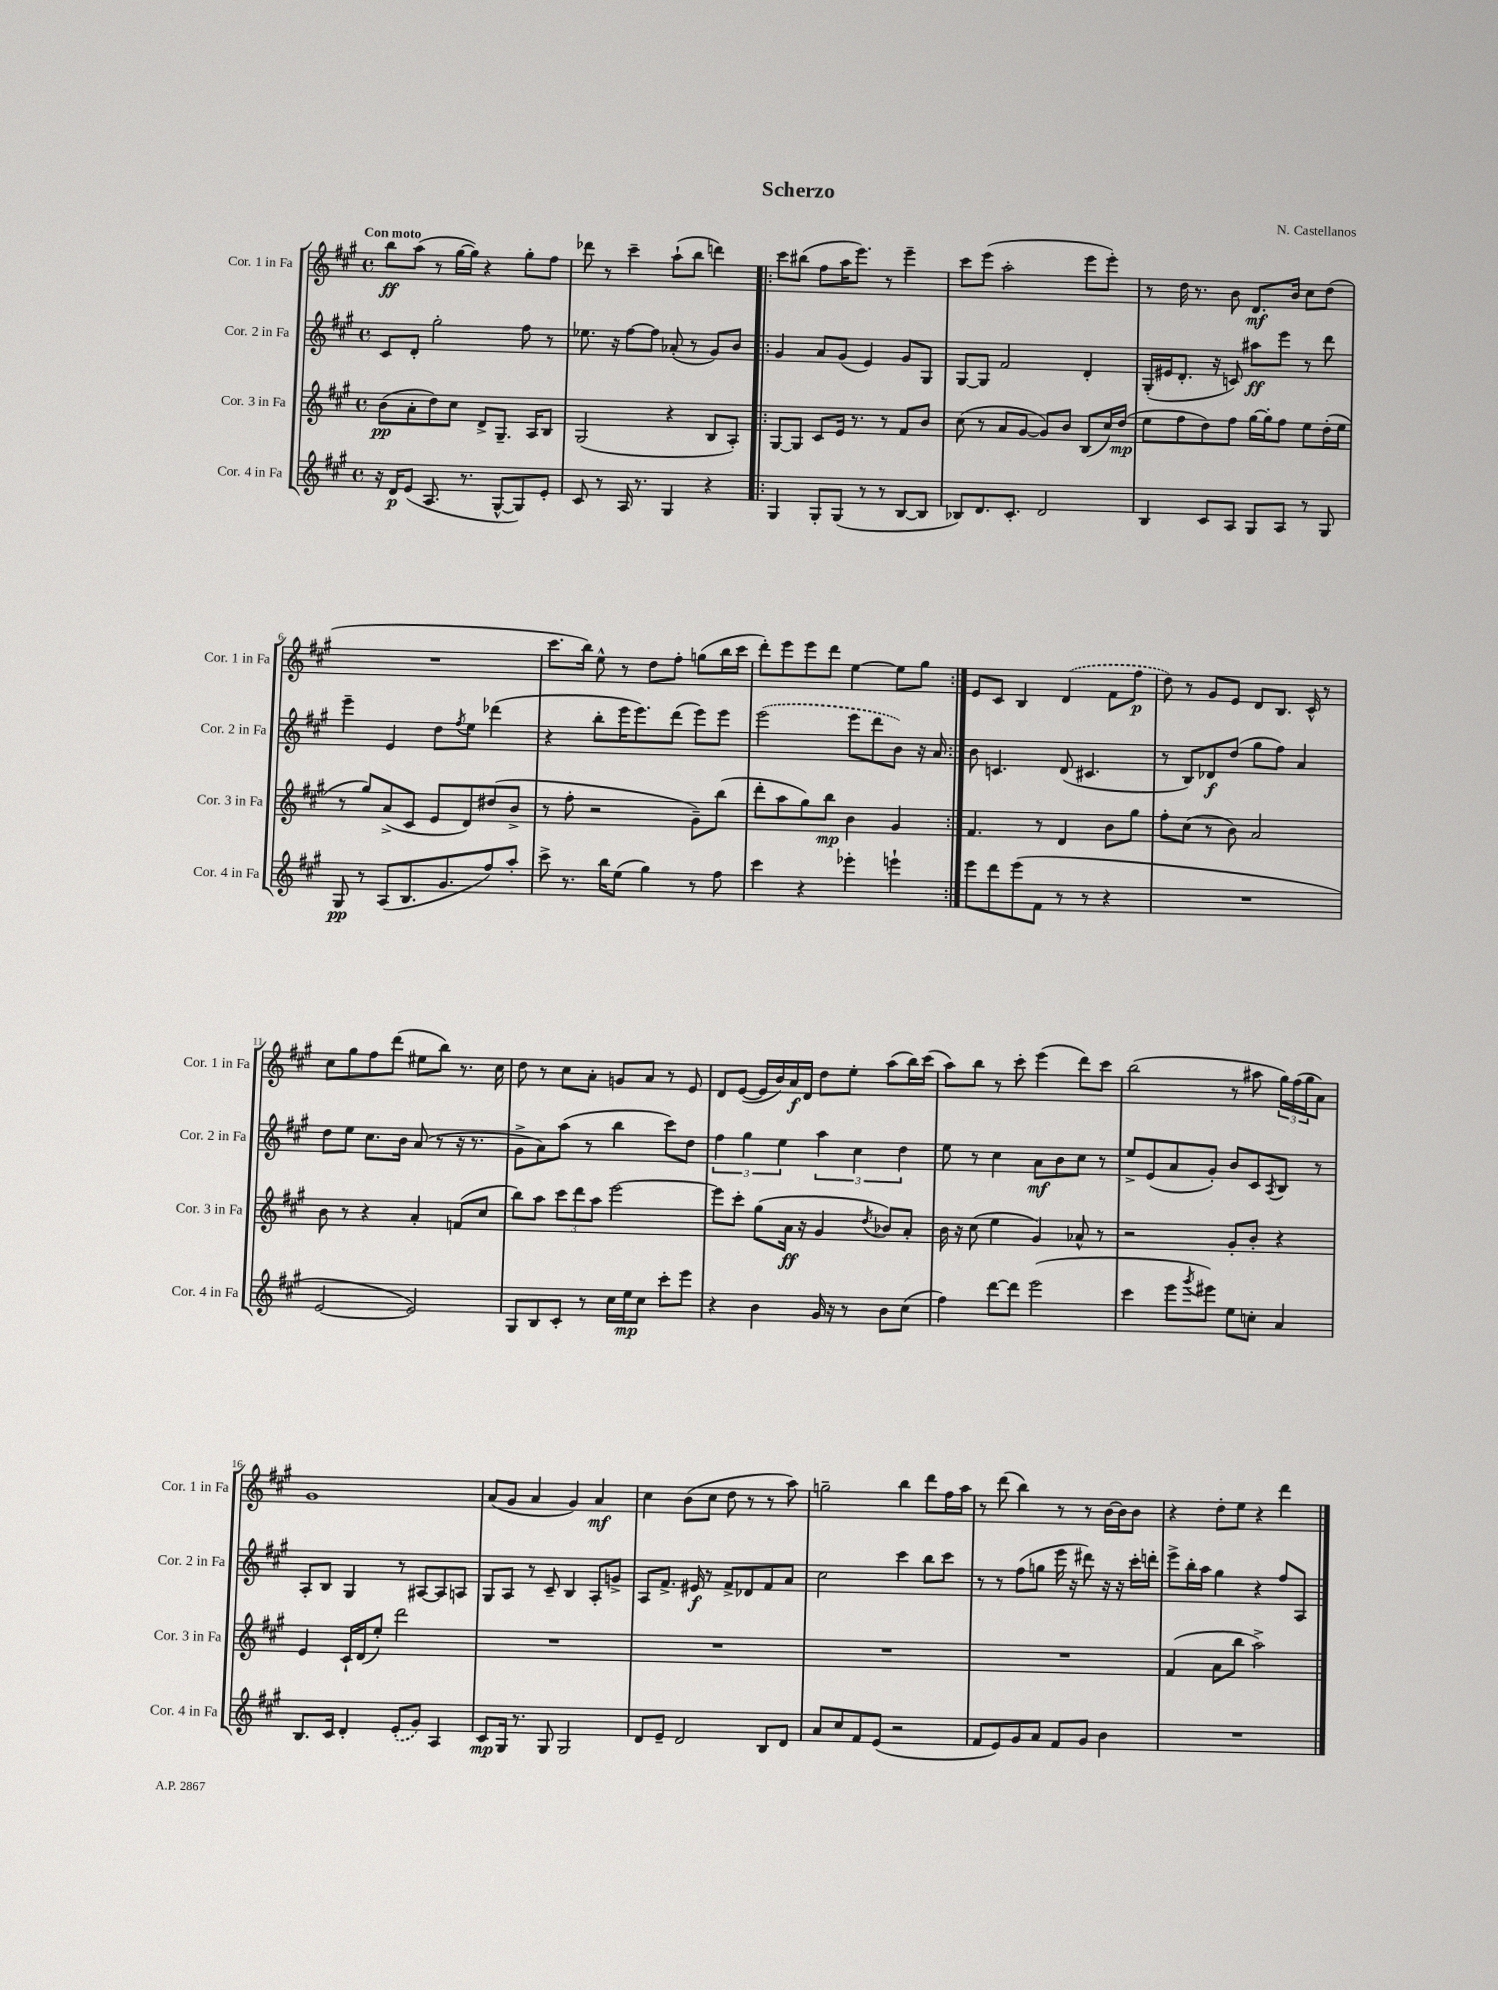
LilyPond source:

\header { title = "Scherzo" composer = "N. Castellanos" }
<<
\new StaffGroup <<
\new Staff = "s0" \with { instrumentName = "Cor. 1 in Fa" shortInstrumentName = "Cor. 1 in Fa" } {
    \clef treble \key a \major \defaultTimeSignature \time 4/4 \tempo "Con moto"
    b''8\ff a''8( r8 gis''16~ gis''16) r4 gis''8-. fis''8 |
    des'''8 r8 cis'''4-- a''8-!( b''8 d'''4) |
    \repeat volta 2 { cis'''8 bis''8( fis''8 a''16 e'''8.) r8 e'''4-- |
    cis'''8 e'''8( a''2-. e'''8 e'''8-.) |
    r8 d''16 r8. b'8 d'8.\mf b'16 cis''8 d''8( |
    R1 |
    cis'''8. b''16) e''8-^ r8 d''8 fis''8-. g''8( b''16 cis'''16 |
    d'''8-.) e'''8 e'''8 d'''8 e''4~ e''8 gis''8 | }
    e'8 cis'8 b4 \once \slurDashed d'4( fis'8 fis''8\p |
    d''8) r8 gis'8 e'8 d'8 b8. cis'16-^ r8 |
    cis''8 gis''8 fis''8 d'''8( eis''8 b''8) r8. cis''16 |
    d''8 r8 cis''8 a'8-. g'8 a'8 r8 e'8 |
    d'8 e'8~( e'16 b'16) a'16\f d'16 d''8 e''8-. a''8( b''16) cis'''16( |
    a''8) b''8 r8 cis'''8-. e'''4( d'''8) cis'''8 |
    b''2( r8 ais''8 \tuplet 3/2 { gis''16) fis''16( gis''16 } a'8) |
    gis'1 |
    a'8( gis'8 a'4 gis'4) a'4\mf |
    cis''4 b'8( cis''8 d''8 r8 r8 a''8) |
    g''2-- b''4 d'''8 fis''16 a''16 |
    r8 d'''8( b''4) r8 r8 b'16~ b'16 b'8 |
    r4 d''8-. e''8 r4 d'''4 \bar "|." |
}
\new Staff = "s1" \with { instrumentName = "Cor. 2 in Fa" shortInstrumentName = "Cor. 2 in Fa" } {
    \clef treble \key a \major \defaultTimeSignature \time 4/4
    cis'8 d'8-. gis''2-. fis''8 r8 |
    ees''8. r16 fis''8~ fis''8 aes'8-.( r8 gis'8) b'8 |
    \repeat volta 2 { gis'4 a'8 gis'8( e'4) gis'8 gis8 |
    gis8~ gis8 fis'2 d'4-. |
    gis16-.( eis'16 d'8.-. r16 c'8) ais''8\ff e'''8 r8 d'''8 |
    e'''4-- e'4 d''8 \acciaccatura { fis''8 } e''8 des'''4( |
    r4 b''8-. e'''16 e'''8.) d'''8( e'''8) e'''8 |
    \once \slurDashed e'''2( e'''8 d'''8 b'8) r16 a'16 | }
    b'8 c'4. d'8( cis'4. |
    r8 b8) des'8\f d''8( gis''8 fis''8) a'4 |
    d''8 e''8 cis''8. b'16 a'8( r8 r16 r8. |
    gis'8-> a'8) a''8( r8 b''4 cis'''8) d''8 |
    \tuplet 3/2 { fis''4 gis''4 e''4 } \tuplet 3/2 { a''4 cis''4 d''4 } |
    e''8 r8 cis''4 a'8\mf b'8 cis''8 r8 |
    e''8-> e'8( a'8 gis'8-.) b'8 cis'8 \acciaccatura { a8 } b8 r8 |
    a8-. b8 gis4 r8 ais8~ ais8 a8 |
    gis8 a8 r8 cis'8-- b4 a8-. g'8-> |
    a8 fis'8.-> eis'16\f r8 fis'8-> des'8 fis'8 a'8 |
    cis''2 cis'''4 b''8 cis'''8 |
    r8 r8 fis''8( g''8 e'''16 r16 dis'''8) r16 r16 cis'''16-. d'''16-. |
    e'''8-> b''16-. a''16 gis''4 r4 fis''8 a8 \bar "|." |
}
\new Staff = "s2" \with { instrumentName = "Cor. 3 in Fa" shortInstrumentName = "Cor. 3 in Fa" } {
    \clef treble \key a \major \defaultTimeSignature \time 4/4
    b'8\pp( a'8-. d''8) cis''8 d'8-> gis8.-- a16 b8 |
    gis2( r4 b8 a8-.) |
    \repeat volta 2 { gis8~ gis8 cis'8 e'16 r8. r8 fis'8 b'8 |
    cis''8( r8 a'8 gis'8~ gis'8) b'8 b8( cis''16) d''16\mp( |
    e''8 fis''8 d''8) fis''8 gis''16~ gis''16-. fis''8 e''8 d''16-.( e''16 |
    r8 gis''8) a'8->( cis'8 e'8 d'8) dis''8( b'8-> |
    r8 fis''8-. r2 gis'8--) b''8( |
    d'''8-. a''8 gis''8) b''8\mp b'4 gis'4 | }
    fis'4. r8 d'4 b'8 gis''8 |
    fis''8-. cis''8( r8 b'8) a'2 |
    b'8 r8 r4 a'4-. f'8( cis''8 |
    b''8) a''8 \tuplet 3/2 { cis'''8 d'''8 a''8 } e'''2~ |
    e'''8 cis'''8-. gis''8( a'16\ff r16 gis'4 \acciaccatura { d''8 } bes'8) a'8-. |
    b'16 r16 cis''8( e''4 gis'4) aes'8-^ r8 |
    r2 gis'8-. b'8-. r4 |
    e'4 cis'16-! d'16( e''8-.) d'''2 |
    R1 |
    R1 |
    R1 |
    R1 |
    fis'4( a'8 b''8 a''2->) \bar "|." |
}
\new Staff = "s3" \with { instrumentName = "Cor. 4 in Fa" shortInstrumentName = "Cor. 4 in Fa" } {
    \clef treble \key a \major \defaultTimeSignature \time 4/4
    r16 d'16\p e'8( a8. r8. gis8~-^ gis8) e'8-. |
    cis'8 r8 a16 r8. gis4 r4 |
    \repeat volta 2 { gis4 gis8-. gis8( r8 r8 b8~ b8 |
    bes8) d'8. cis'8.-. d'2 |
    b4 cis'8 a8 gis8 a8 r8 gis8 |
    gis8\pp r8 a8( b8. gis'8. fis''8) a''8-. |
    cis'''8-> r8. b''16 e''8( gis''4) r8 fis''8 |
    cis'''4 r4 ees'''4-. e'''4-! | }
    e'''8 d'''8 e'''8( fis'8 r8 r8 r4 |
    R1 |
    e'2~ e'2) |
    gis8 b8 cis'8-. r8 cis''16 e''16\mp cis''8 cis'''8-. e'''8 |
    r4 b'4 gis'16 r16 r8 b'8 cis''8( |
    fis''4) d'''8~ d'''8 e'''2( |
    cis'''4 e'''8 \acciaccatura { gis'''8 } eis'''8) e''8 c''8-. a'4 |
    b8. cis'16 d'4-. \once \slurDashed e'8-.( gis'8) a4 |
    cis'8\mp gis16 r8. gis8 gis2 |
    d'8 e'8-- d'2 b8 d'8 |
    a'8 cis''8 fis'8 e'8( r2 |
    fis'8 e'8) gis'8 a'8 fis'8 gis'8 b'4 |
    R1 \bar "|." |
}
>>
>>
